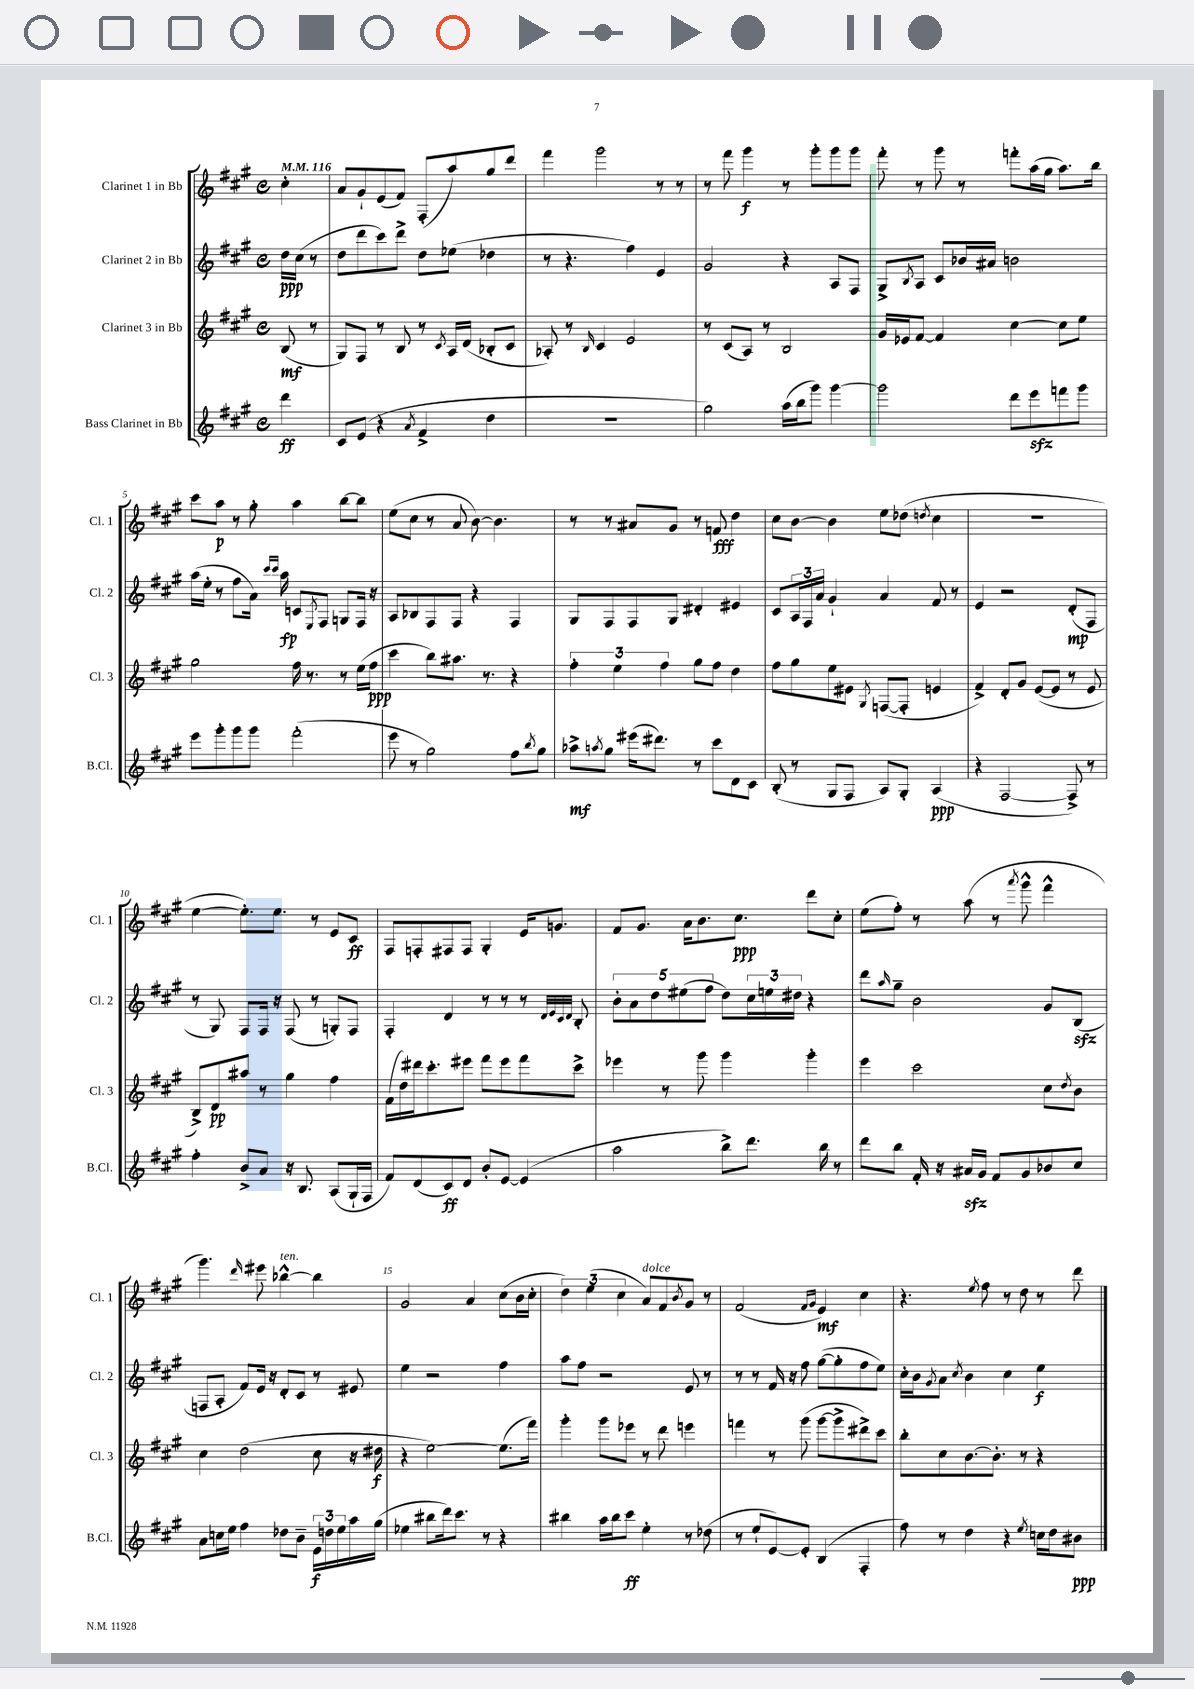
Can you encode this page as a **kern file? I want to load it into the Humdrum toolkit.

**kern	**kern	**kern	**kern
*staff4	*staff3	*staff2	*staff1
*clefG2	*clefG2	*clefG2	*clefG2
*k[f#c#g#]	*k[f#c#g#]	*k[f#c#g#]	*k[f#c#g#]
*M4/4	*M4/4	*M4/4	*M4/4
*met(c)	*met(c)	*met(c)	*met(c)
*MM116	*MM116	*MM116	*MM116
4ddd\	(8B/	16dd\LL	4cc#'\
.	.	(16cc#\JJ	.
.	8r	8r	.
=	=	=	=
8c#/L	8G#/L)	8dd\L	8a/L
(8e/J	8F#/J	8ddd\	8g#`/
4r	8r	8ccc#\)	(8e/
.	8B/	8ddd^\J	8f#/J)
8qa/	.	.	.
4f#^/	8r	8dd\L	(8F#'/L
.	8qc#/	.	.
.	16A/LL	(8ee-\J	8aa/)
.	(16d/JJ	.	.
4dd\	8B-'/L	4dd-\	8gg#/
.	8c#/J	.	8ddd/J
=	=	=	=
1r	8A-'/)	8r	4fff#\
.	8r	4.r	.
.	16qqB/	.	.
.	4c#/	.	2ggg#\
.	2e/	4ff#\)	.
.	.	4e/	8r
.	.	.	8r
=	=	=	=
2gg#\)	8r	2g#/	8r
.	(8c#/L	.	8fff#\
.	8A/J)	.	4ggg#\
.	8r	.	.
(16aa\LL	2B/	4r	8r
16bb\J	.	.	.
8ggg#\J)	.	.	8ggg#'\L
[4ggg#\	.	8A/L	8ggg#\
.	.	8F#/J	8ggg#\J
=	=	=	=
2ggg#\]	16g#/LL	8G#^/L	8fff#'\
.	16e-/J	.	.
.	.	8qB/	.
.	[8f#/J	8A/J	8r
.	4f#/]	8c#/L	8ggg#\
.	.	16b-/L	8r
.	.	16a#/JJ	.
8ddd\L	[4cc#\	2b\	8fff'\L
8eee\	.	.	(16aa\L
.	.	.	16gg#\JJ
8fff\	8cc#\]L	.	8.aa\L)
8ggg#\J	8ee\J	.	.
.	.	.	16bb\Jk
=	=	=	=
8eee\L	2gg#\	(16aa\LL	8ccc#\L
.	.	16ee'\JJ	.
8ggg#'\	.	8r	8aa\J
8ggg#\	.	8ff#\L	8r
8ggg#\J	.	16a\Jk)	8gg#'\
.	.	16qqccc#/LL	.
.	.	16qqccc#/JJ	.
.	.	16aa\	.
(2fff#'\	16ff#\	8c/L	4aa\
.	8.r	.	.
.	.	8qE/	.
.	.	8F#/J	.
.	8r	8G/L	[8bb\L
.	(16ee\LL	16F#/Jk	8bb\]J
.	16ff#\JJ	16r	.
=	=	=	=
8eee\	4ccc#\	8A/L	(8ee\L
8r	.	8B-/	8cc#\J
2gg#\)	8bb\L)	8F#/	8r
.	8.aa#\J	8F#/J	8a/
.	.	4r	[8b\)
.	8.r	.	.
.	.	.	4.b\]
8ff#\L	4r	4F#/	.
8qbb/	.	.	.
8gg#\J	.	.	.
=	=	=	=
8aa-^\L	6ff#'\	8G#/L	8r
8qaa/	.	.	.
8gg#\J	.	8F#/	8r
.	6ee\	.	.
(16eee#\LK	.	8F#/	8a#/L
8.ddd#\J)	.	.	.
.	6ff#\	.	.
.	.	8G#/J	8g#/J
8r	8gg#\L	4d#'/	8r
8ccc#\L	8ff#\J	.	8f/
8d\	4dd\	4e#/	4dd\
8c#\J	.	.	.
=	=	=	=
(8B'/	8ff#\L	8c#/L	8cc#\L
8r	8gg#\	24A/L	[8b\J
.	.	24F#/	.
.	.	24a/JJ	.
8G#/L	8ee\	4g#`/	4b\]
8F#/J	8e#\J	.	.
.	8qG#/	.	.
8A/L)	([8F/L	4a/	8ee\L
8G#'/J	8F'/]J	.	(8dd-\J
.	.	.	8qdd/
(4A/	4e/	8f#/	4cc#\
.	.	8r	.
=	=	=	=
4r	4f#^/)	4e/	1r
[2F#/	8d'/L	2r	.
.	8g#/J	.	.
.	([8e/L	.	.
.	8e/]J	.	.
8F#^/])	8r	(8d'/L	.
8r	8e/	8F#/J	.
=	=	=	=
4ff#'\	8B^/L)	8r	[4ee\
.	8d/	8G#/)	.
8b^/L	8aa#/J	8F#/L	8.ee'\]L)
8a/J	8r	16F#/Jk	.
.	.	16r	8.ee\J
16r	4gg#\	(8F#/	.
8.B/	.	.	.
.	.	8r	8r
(8A/L	4ff#\	8G'/L)	8e/L
16G#`/L	.	8F#/J	8c#/J
16F#/JJ	.	.	.
=	=	=	=
8f#/L)	(16f#\LL	4F#'/	8F#/L
.	16dd\)	.	.
(8d/	16ddd#\J	.	8F'/
.	8.ccc#'\	.	.
8c#/)	.	4d/	8F#/
8d/J	8eee#\J	.	8F#/J
8b'/L	8fff#\L	8r	4G#'/
[8e/J	8eee#\	8r	.
(4e/]	8fff#\	8r	16e/LK
.	.	.	8.g/J
.	.	32qqd/LLL	.
.	.	32qqe/	.
.	.	32qqc#/	.
.	.	32qqd/JJJ	.
.	8ccc#^\J	8B'/	.
=	=	=	=
2aa\	4eee-\	10b'\L	8f#/L
.	.	10a\	.
.	.	.	8.g#/J
.	.	10dd\	.
.	8r	.	.
.	.	(10ee#\	.
.	.	.	16a\LK
.	8ggg#\	.	8.b\
.	.	10ff#\J	.
8bb^\L)	4ggg#\	8dd\L)	.
.	.	.	8.cc#\J
8.ddd\J	.	24cc#\L	.
.	.	24ee\	.
.	.	24dd#\JJ	.
.	4ggg#'\	4r	8ddd\L
16bb\	.	.	.
8r	.	.	8cc#'\J
=	=	=	=
8ddd\L	4eee\	8ddd\L	(8ee\L
.	.	16qqaa/	.
8bb\J	.	8gg#~\J	8ff#'\J)
16f#'/	2ccc#\	2b\	8r
16r	.	.	.
16a#/LL	.	.	(8aa\
16g#/JJ	.	.	.
8f#/L	.	.	8r
.	.	.	8qaaa/
8g#/	.	.	8ggg#^^\
8b-/	8cc#\L	8g#/L	4fff#^^\
.	8qdd/	.	.
8cc#/J	8b\J	(8B/J	.
=	=	=	=
8a\L	4cc#\	8F/L	4.ggg#\)
16cc\L	.	8A'/J	.
16ee\JJ	.	.	.
4ff#\	(2dd\	8f#/L)	.
.	.	.	16qqddd/
.	.	16e/Jk	8eee#\
.	.	16r	.
8dd-\L	.	8d'/L	[4bb-^^\
8b~\J	.	8c#/J	.
24e\LL	8cc#\	8r	4bb-\]
24dd\	.	.	.
24ee\	.	.	.
16aa\	16r	8e#/	.
(16gg#\JJ	16dd#\	.	.
=	=	=	=
4ee-\	4r	4ee\	2g#/
8bb#\L	[2ee\)	2r	.
16ddd\k)	.	.	.
8.ccc#\J	.	.	.
.	.	.	4a/
8r	.	.	.
4r	(8.ee\]L	4ff#\	(8cc#\L
.	.	.	16b\L
.	16fff#\Jk)	.	16cc#'\JJ
=	=	=	=
4bb#\	4ggg#'\	8aa\L	6dd\)
.	.	8ff#\J	.
.	.	.	(6ee\
16aa\LL	8ggg#\L	2r	.
16bb#\J	.	.	.
.	.	.	6cc#\
8ccc#\J	8eee-\J	.	.
4ee'\	8r	.	8a/L)
.	8ddd\	.	8f#/
.	.	.	8qb/
8r	4eee\	8e/	8g#/J
(8dd-\	.	8r	8r
=	=	=	=
8r	4fff\	8r	(2f#/
8ee`/L	.	8r	.
[8e/)	8r	16f#/	.
.	.	16r	.
8e'/]J	(8ggg#\	8ff#\	.
.	.	.	16qqf#/LL
.	.	.	16qqg#/JJ
(4B/	[8ggg#\L	([8gg#\L	4e/)
.	8ggg#^\]	8gg#'\]	.
4F#'/	8ddd#^\)	8ff#\	4cc#\
.	8ccc#\J	8ee\J)	.
=	=	=	=
8ff#\)	8bb'\L	16cc#'\LL	4.r
.	.	16b\J	.
.	.	8qg#/	.
8r	8cc#\	8a\J	.
.	.	8qcc#/	.
4dd\	[8.b\	4b\	.
.	.	.	8qee/
.	.	.	8ff#\
.	8.b'\]J	.	.
4r	.	4cc#\	8r
.	8r	.	8dd\
8qee/	.	.	.
16cc\LL	4r	4ee\	8r
16dd\J	.	.	.
8b#\J	.	.	8ddd\
==	==	==	==
*-	*-	*-	*-
